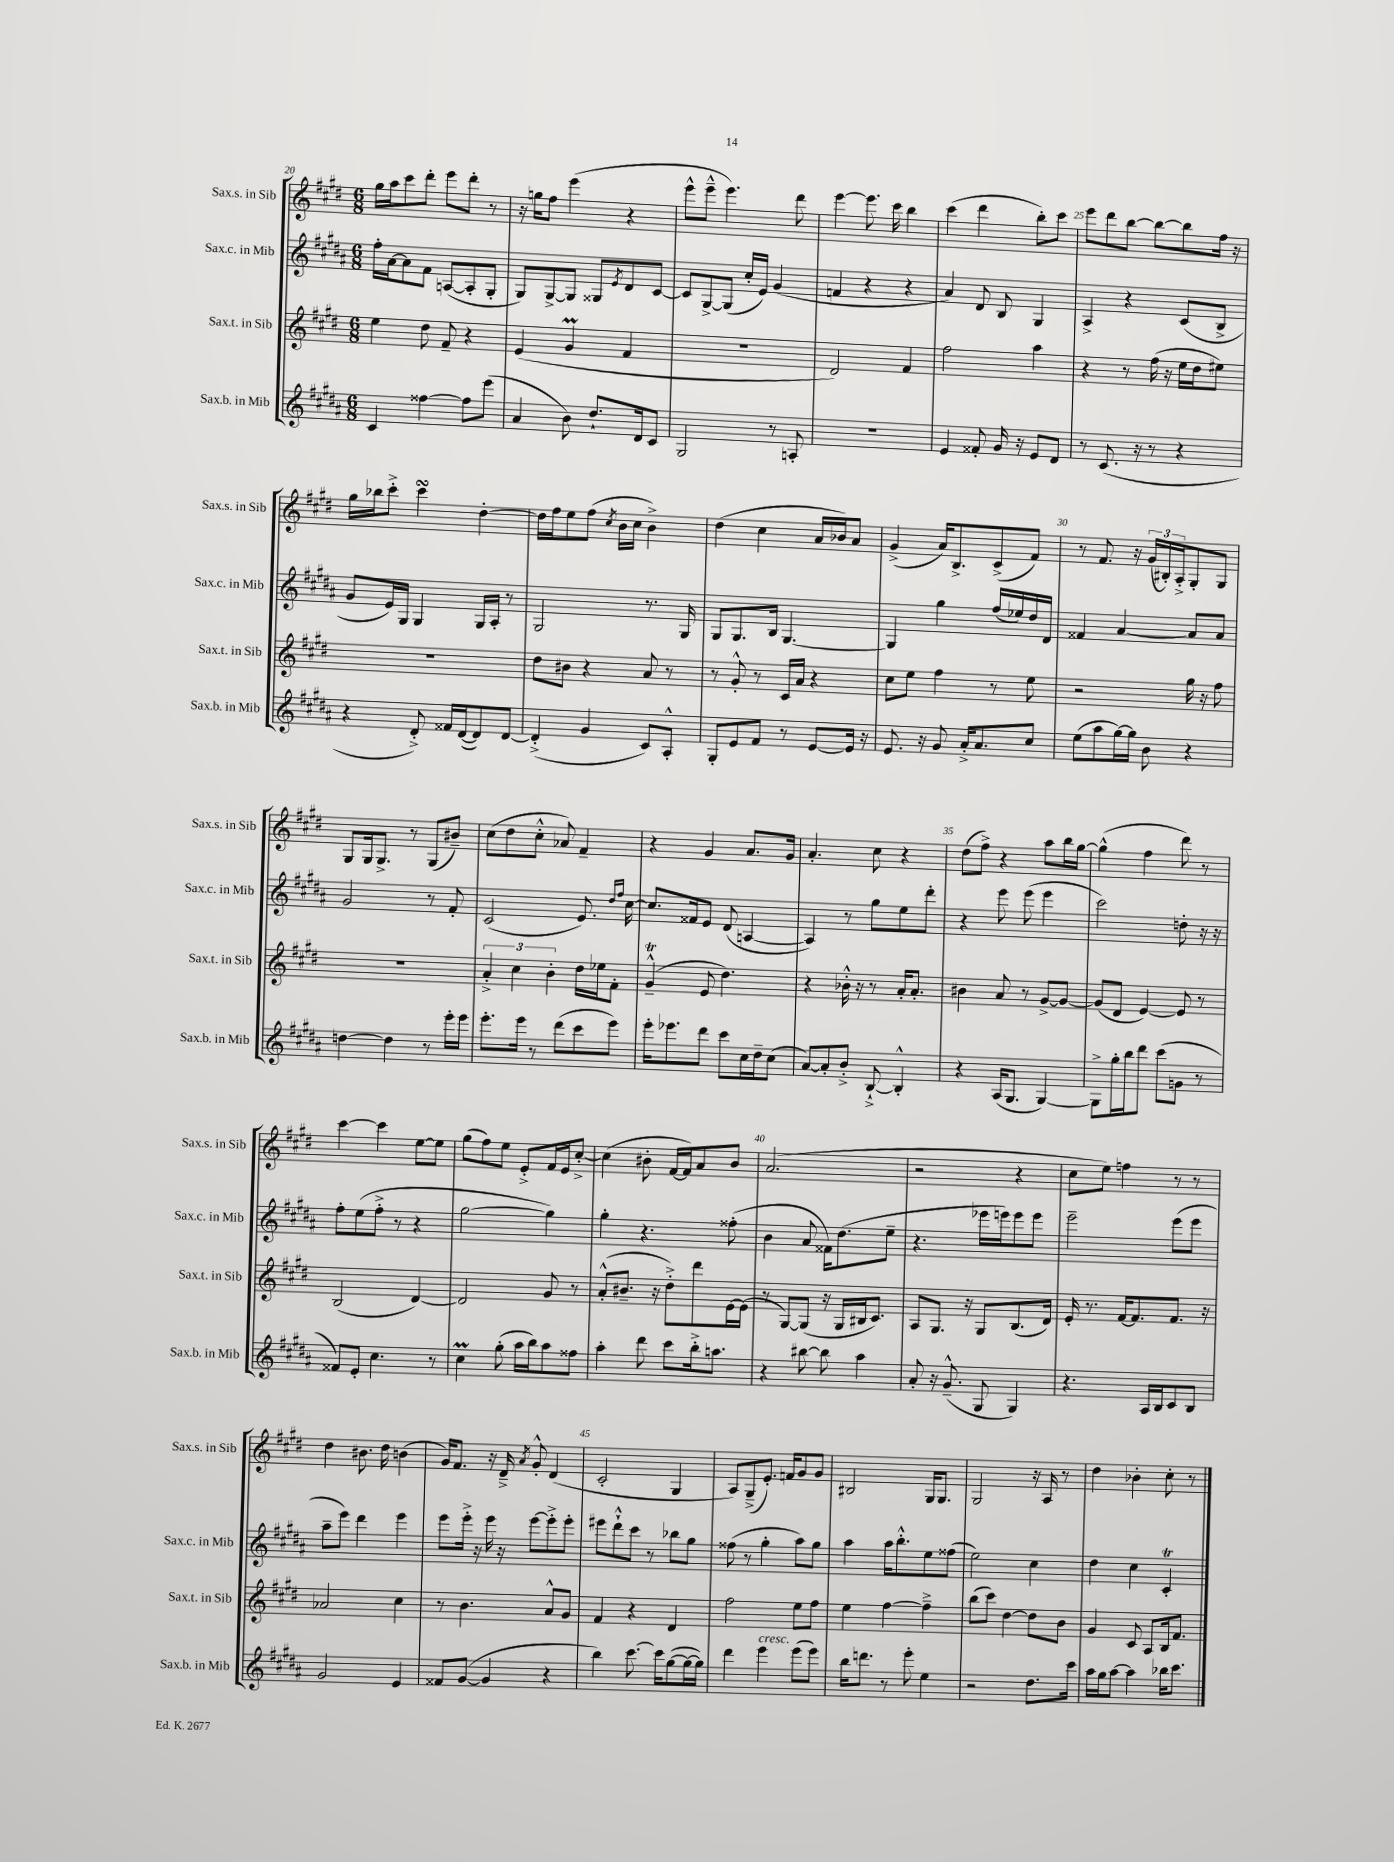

**kern	**kern	**kern	**kern
*staff4	*staff3	*staff2	*staff1
*clefG2	*clefG2	*clefG2	*clefG2
*k[f#c#g#d#a#]	*k[f#c#g#d#]	*k[f#c#g#d#a#]	*k[f#c#g#d#]
*M6/8	*M6/8	*M6/8	*M6/8
4c#/	4ee\	16ff#'\LL	16gg#\LL
.	.	[16a#\J	16aa\J
.	.	8a#\]	8ccc#\
[4ff##\	8dd#\	8f#\J	8ddd#'\J
.	8f#~/	([8A/L	8eee\L
8ff##\]L	4r	8A'/]	8ddd#'\J
(8eee\J	.	8G#'/J	8r
=	=	=	=
4a#/	(4e/	8G#/L)	16r
.	.	.	16gg\LK
.	.	[8G#^/	8ff#\J
8b\)	4g#/	8G#/]J	(4eee\
8.dd#`/L	.	8G##/L	.
.	.	8qe/	.
.	4f#/	8d#/	4r
16d#/k	.	.	.
8c#/J	.	[8c#/J	.
=	=	=	=
2G#/	2.r	8c#/]L	8eee^^\L
.	.	[8G#^/	8eee~^^\J
.	.	(8G#/]J	4.eee\)
.	.	16cc#'/LL	.
.	.	16e/JJ)	.
8r	.	(4g#/	.
8A'/	.	.	8ddd#\
=	=	=	=
2.r	2d#/)	4f/	[4eee\
.	.	4r	8.eee\]
.	.	.	16ccc#\
.	4f#/	4r	4bb\
=	=	=	=
4e/	2ff#\	4a#/)	(4ccc#\
8f##'/	.	8d#/	4ddd#\
16g#/	.	8B/	.
16r	.	.	.
8e/L	4aa\	4G#/	8bb'\L)
8d#/J	.	.	8ccc#\J
=	=	=	=
8r	4r	4A#^/	8eee\L
(8.c#/	.	.	8ddd#\
.	8r	4r	[8bb\J
16r	.	.	.
8r	(16ff#\	.	8bb\_L
.	16r	.	.
4r	16ee\LL	(8c#/L	8bb\]
.	16dd#\J	.	.
.	8ee#\J)	8B^/J	16ff#\Jk
.	.	.	16r
=	=	=	=
4r	2.r	8g#/L	16gg#\LL
.	.	.	16bb-\J
.	.	16e/L)	8ccc#'^\J
.	.	16G#/JJ	.
8d#'^/)	.	4G#/	4ccc#\
16f##/LL	.	.	.
([16d#/J	.	.	.
8d#/])	.	16G#/LL	[4dd#'\
.	.	16A#'/JJ	.
[8d#/J	.	8r	.
=	=	=	=
(4d#'^/]	8dd#\L	2G#/	16dd#\]LL
.	.	.	16ff#\J
.	8b#\J	.	8ee\
4g#/	4r	.	(8ff#\J
.	.	.	8qcc#/
.	.	.	16b\LL
.	.	.	16cc#\JJ
8c#/L)	8a/	8.r	4b^\)
8A#'^^/J	8r	.	.
.	.	16G#/	.
=	=	=	=
8G#'/L	8r	8G#/L	(4dd#\
8e/	8g#'^^/	8.G#/	.
8f#/J	8r	.	4cc#\
.	.	16B/Jk	.
8r	16c#/LL	[4.G#/	.
.	16a/JJ	.	.
[8e/L	4r	.	16a/LL
.	.	.	16b-/J)
16e/]Jk	.	.	8a/J
16r	.	.	.
=	=	=	=
8.e/	8cc#\L	4G#/]	(4g#^/
.	8ee\J	.	.
16r	.	.	.
8g#/	4ff#\	4gg#\	16a/LK)
.	.	.	8.B^/
16a#'^/LK	.	.	.
8.a#/	.	.	.
.	8r	(16ff#/LL	(8c#^/
.	.	16ee-/)	.
8cc#/J	8ee\	16dd#/	8f#/J)
.	.	16d#/JJ	.
=	=	=	=
(8ee\L	2r	4f##/	8r
8aa#\	.	.	8.f#/
[16gg#\L)	.	[4a#/	.
16gg#\]JJ	.	.	16r
8b\	.	.	(24g#/LL
.	.	.	24B#'/)
.	.	.	24A'^/J
4r	16gg#\	8a#/]L	8G#'/
.	16r	.	.
.	8ff#\	8a#/J	8G#/J
=	=	=	=
[4dd\	2.r	2g#/	8G#/L
.	.	.	16G#/k
.	.	.	8.G#^/J
4dd\]	.	.	.
.	.	.	8r
8r	.	8r	(8G#/L
16eee'\LL	.	8f#'/	8b#~/J)
16eee\JJ	.	.	.
=	=	=	=
8.eee'\L	6a'^/	(2c#/	(8cc#\L
.	.	.	8dd#\
.	6cc#\	.	.
16eee\Jk	.	.	.
8r	.	.	8cc#'^^\J
.	6b'\	.	.
(8ddd#\L	.	.	8a-/)
8ccc#\	16dd#\LL	8.e/)	4f#~/
.	16ee-\J	.	.
8eee\J)	8f#'\J	.	.
.	.	16qqdd#/LL	.
.	.	16qqff#/JJ	.
.	.	[16cc#\	.
=	=	=	=
16eee'\LK	(4g#~^^/	8.cc#/]L	4r
8.eee-\	.	.	.
.	.	16f##/k	.
8ddd#\J	8e/	8e/J	4g#/
8ccc#\L	4.dd#\)	(8d#/	.
16cc#\L	.	[4A/	8.a/L
16dd#~\J	.	.	.
(8cc#\J	.	.	.
.	.	.	16g#/Jk
=	=	=	=
[8a#/L)	4r	4A/])	4.a'/
8a#'/]	.	.	.
8b'^/J	16b-'^^\	8r	.
.	16r	.	.
[8B`^/	8r	8gg#\L	8cc#\
4B'^^/]	16a'/LK	8ee\	4r
.	8.a'/J	.	.
.	.	8ddd#'\J	.
=	=	=	=
4r	4b#\	4r	(8dd#\L
.	.	.	8ff#^\J)
(16A#/LK	8a/	8eee\	4r
8.G#/J	.	.	.
.	8r	(8eee\	.
[4G#/)	[8g#^/L	4eee\	8aa\L
.	8g#/_J	.	16bb\L
.	.	.	[16gg#\JJ
=	=	=	=
8G#^\]L	(8g#/]L	2ccc#\)	(4gg#^^\]
16gg#'\L	8d#/J	.	.
16bb\J	.	.	.
8ddd#\J	[4e/)	.	4ff#\
(8ccc#\L	.	.	.
8g\J	8e/]	8dd'\	8ddd#\)
8r	8r	16r	8r
.	.	16r	.
=	=	=	=
8f##/L)	(2B/	8ff#'\L	[4ccc#\
8e'/J	.	(8ee\	.
4.cc#\	.	8ff#'^\J	4ccc#\]
.	.	8r	.
.	[4d#/)	4r	[8ee\L
8r	.	.	8ee\]J
=	=	=	=
4cc#\	2d#/]	[2gg#\	(8gg#\L
.	.	.	8ff#\)
(8gg#'\	.	.	8ee\J
16aa#\LL	.	.	8e'^/L
16bb\J)	.	.	.
8aa#\	8g#/	4gg#\])	16f#/L
.	.	.	16e/J
8ff##\J	8r	.	[8cc#'^/J
=	=	=	=
4aa#'\	(8a'^^/L	4gg#'\	(4cc#\]
.	8.b#~/J	.	.
8ddd#\	.	4.r	8b#'\
.	16r	.	.
8ccc#\L	8dd#'^\L)	.	[16f#/LL
.	.	.	16f#/]J)
16bb'^\k	8ddd#\	.	8a/
8.aa\J	.	.	.
.	[16e\L	(8ff##'\	8b#/J
.	(16e\]JJ	.	.
=	=	=	=
4r	8r	4b\	(2.a/
.	[8G#/L)	.	.
[8bb#\	(8G#/]J	8a#/	.
8bb#\]	16r	16f##\LK)	.
.	16G#/LL	(8.dd#\	.
4aa#\	16B#/J	.	.
.	8.c#/J)	.	.
.	.	8ee~\J	.
=	=	=	=
8a#'/	8A/L	4.r	2r
16r	8.G#/J	.	.
(8.g#~^^/	.	.	.
.	16r	.	.
8G#/	8G#/L	16eee-\LL	.
.	.	16eee\J)	.
4G#/)	(8.B/	8eee\	4r
.	.	8eee\J	.
.	16d#/Jk)	.	.
=	=	=	=
4.r	16e'/	2eee~\	8cc#\L
.	8.r	.	.
.	.	.	8ee\J)
.	[16f#/LK	.	4ff\
.	8.f#/]	.	.
16A#/LL	.	.	.
16B/J	.	.	.
8c#/	8.f#/J	(8eee\L	8r
8B/J	.	8eee\J	8r
.	16r	.	.
=	=	=	=
2g#/	2a-/	8aa#~\L	4dd#\
.	.	8eee\J)	.
.	.	4ddd#\	8.b#\
.	.	.	16dd#\
4e/	4cc#\	4eee\	(4b\
=	=	=	=
8f##/L	8r	8eee\L	16g#/LK)
.	.	.	8.f#/J
([8g#/J	4.b\	16eee'^\Jk	.
.	.	16r	.
4g#/]	.	16eee\	16r
.	.	16r	16d#~^/
.	.	.	8qa/
.	.	[8eee\L	8g#'^^/
4r	8a^^/L	8eee'^\]	(4d#/
.	8g#/J	8eee'\J	.
=	=	=	=
4bb\)	4f#/	8eee#\L	2c#'/
.	.	8ddd#`^^\	.
[8.ccc#\	4r	8ccc#\J	.
.	.	8r	.
16ccc#\]LK	.	.	.
([8gg#\	4d#/	8bb-\L	4G#/
16gg#\_L	.	8gg#\J	.
16gg#\]JJ)	.	.	.
=	=	=	=
4ddd#\	2ff#\	(8ff##\	8A/L)
.	.	8r	(8G#~^/
4eee\	.	4gg#'\	8.e'/J)
.	.	.	16f/LK
(8eee\L	8ee\L	8aa#\L)	8g#/
8eee\J)	8ff#\J	8gg#\J	8g#/J
=	=	=	=
16bb\LK	4ee\	4aa#\	2B#/
8.ddd\J	.	.	.
8r	[4ff#\	16aa#\LK	.
.	.	8.bb'^^\	.
8eee'\	.	.	.
4ee\	4ff#~^\]	8ee\	16G#/LK
.	.	.	8.G#/J
.	.	(8ff##\J	.
=	=	=	=
2r	(8bb\L	2ee\)	2G#/
.	8ccc#\J)	.	.
.	[4dd#\	.	.
8.dd#\L	8dd#\]L	4cc#\	16r
.	.	.	16A/
.	8b\J	.	8r
16ccc#\Jk	.	.	.
=	=	=	=
16aa#\LL	4g#/	4dd#\	4dd#\
16gg#\J	.	.	.
[8aa#\J	.	.	.
4aa#\]	8c#/	4cc#\	4b-'\
.	8A/L	.	.
16bb-\LK	16B/k	4c#'/	8cc#'\
8.ccc#\J	8.f#/J	.	.
.	.	.	8r
==	==	==	==
*-	*-	*-	*-
